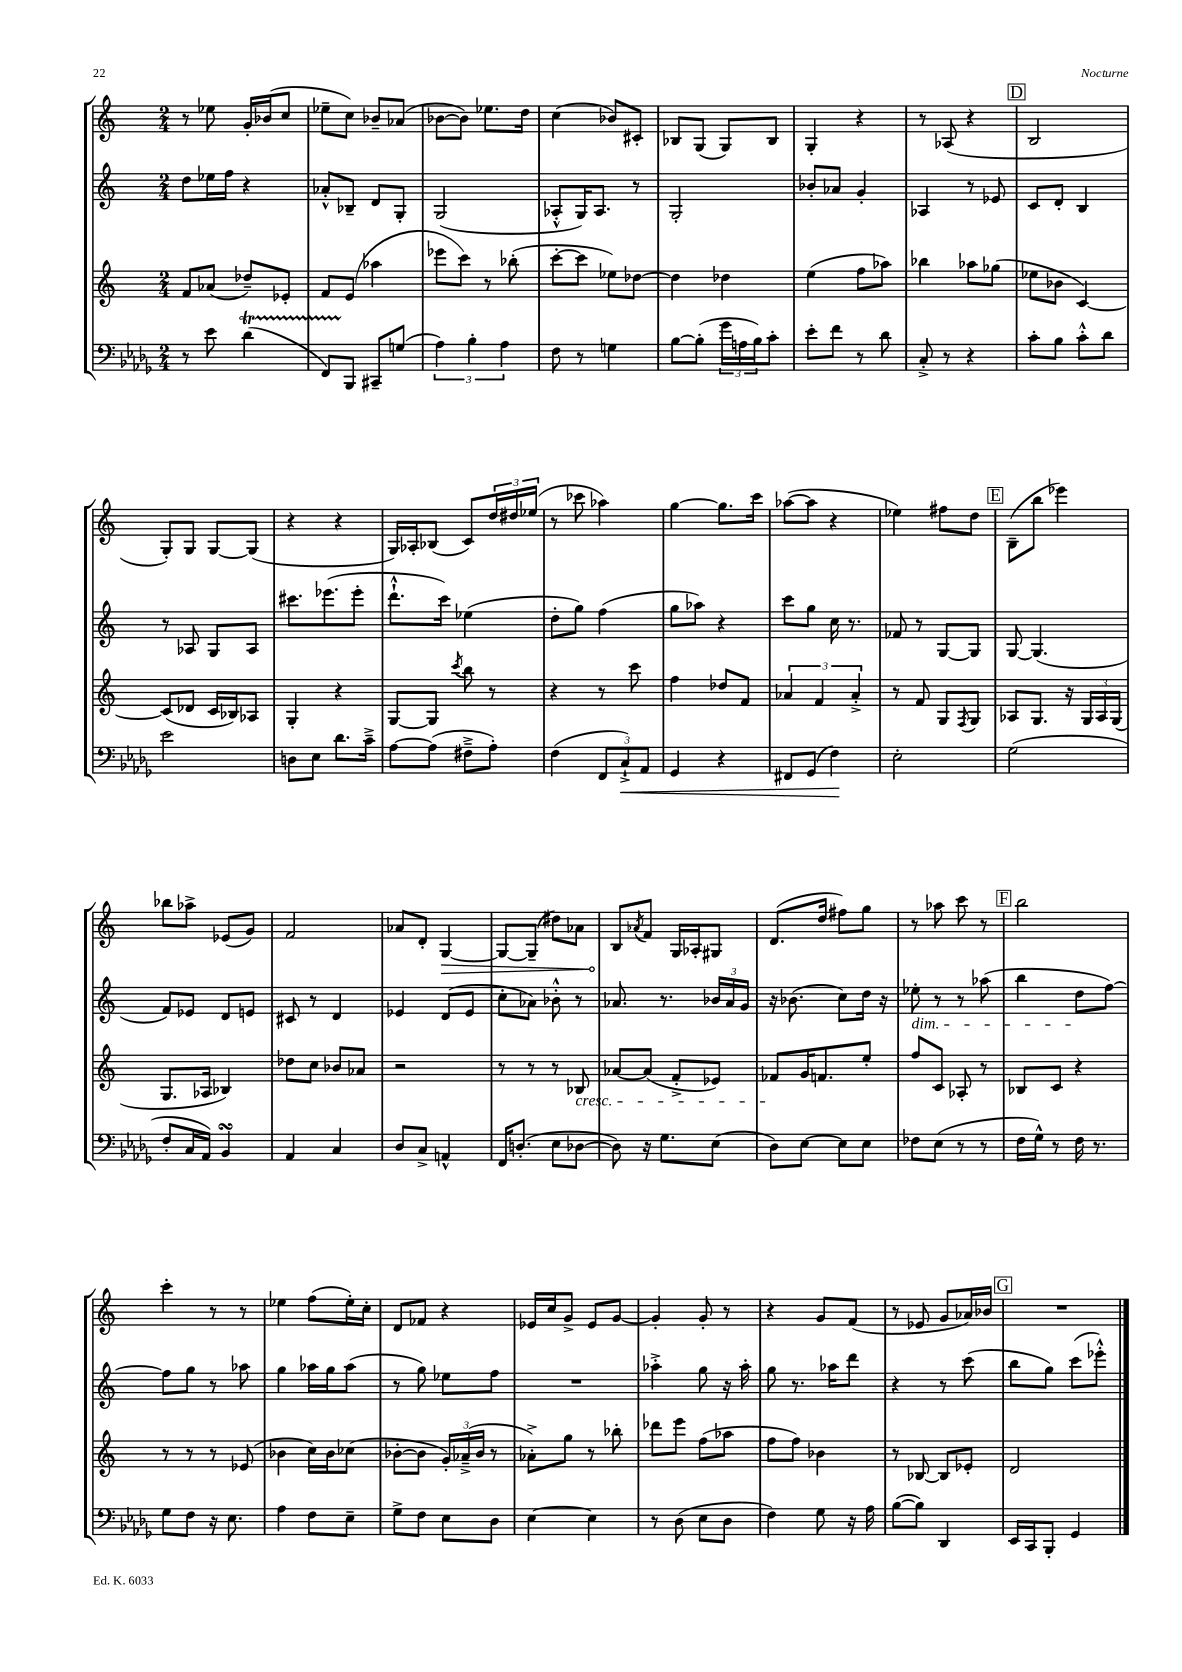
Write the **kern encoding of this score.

**kern	**dynam	**kern	**kern	**kern	**dynam
*part4	*part4	*part3	*part2	*part1	*part1
*staff4	*staff4	*staff3	*staff2	*staff1	*staff1
*clefF4	*	*clefG2	*clefG2	*clefG2	*
*k[b-e-a-d-g-]	*	*k[]	*k[]	*k[]	*
*M2/4	*	*M2/4	*M2/4	*M2/4	*
=54	=54	=54	=54	=54	=54
8r	.	8f/L	8dd\L	8r	.
8e-\	.	(8a-X/J	16ee-X\L	8ee-X\	.
.	.	.	16ff\JJ	.	.
(4d-T\	.	8dd-X~/L)	4r	16g'/LL	.
.	.	.	.	(16b-X/J	.
.	.	8e-X'/J	.	8cc/J	.
=55	=55	=55	=55	=55	=55
8FFTTT/L)	.	8f/L	8a-X'^^/L	8ee-X~\L	.
8BBB-/J	.	(8e/J	8B-X~/J	8cc\J)	.
8CC#X~/L	.	4aa-X\	8d/L	8b-X~/L	.
(8Gn/J	.	.	8G'/J	(8a-X/J	.
=56	=56	=56	=56	=56	=56
6A-\)	.	8eee-X\L	(2G/	[8b-X\L	.
.	.	8ccc\J)	.	8b-\J])	.
6B-'\	.	.	.	.	.
.	.	8r	.	8.ee-X\L	.
6A-\	.	.	.	.	.
.	.	(8bb-X'\	.	.	.
.	.	.	.	16dd\Jk	.
=57	=57	=57	=57	=57	=57
8F\	.	[8ccc'\L	8A-X'^^/L	(4cc\	.
8r	.	8ccc\J]	16G/K)	.	.
.	.	.	8.A-/J	.	.
4Gn\	.	8ee-X\L)	.	8b-X/L)	.
.	.	[8dd-X\J	8r	8c#X'/J	.
=58	=58	=58	=58	=58	=58
[8B-\L	.	4dd-\]	2G'/	8B-X/L	.
(8B-'\J]	.	.	.	(8G/J	.
24g-\LL	.	4dd-X\	.	8G/L)	.
24An\	.	.	.	.	.
24B-\J)	.	.	.	.	.
8c'\J	.	.	.	8B-/J	.
=59	=59	=59	=59	=59	=59
8e-'\L	.	(4ee\	8b-X'/L	4G'/	.
8f\J	.	.	8a-X/J	.	.
8r	.	8ff\L	4g'/	4r	.
8d-\	.	8aa-X\J)	.	.	.
=60	=60	=60	=60	=60	=60
8C'^/	.	4bb-X\	4A-X/	8r	.
8r	.	.	.	(8A-X/	.
4r	.	8aa-X\L	8r	4r	.
.	.	(8gg-X\J	8e-X/	.	.
!!LO:REH:place=s1:t=D
=61	=61	=61	=61	=61	=61
8c'\L	.	8ee-X\L	8c/L	2B/	.
8B-\J	.	8b-X\J	8d'/J	.	.
8c'^^\L	.	[4c/)	4B/	.	.
8d-\J	.	.	.	.	.
!!LO:LB:g=z
=62	=62	=62	=62	=62	=62
2e-\	.	(8c/L]	8r	8G'/L)	.
.	.	8d-X/J	8A-X/	8G/J	.
.	.	16c/LL	8G/L	[8G/L	.
.	.	16B-X/J)	.	.	.
.	.	8A-X/J	8A-/J	(8G/J]	.
=63	=63	=63	=63	=63	=63
8Dn\L	.	4G'/	8.ccc#X\L	4r	.
8E-\J	.	.	.	.	.
.	.	.	(8.eee-X\	.	.
8.d-\L	.	4r	.	4r	.
.	.	.	8eee-'\J	.	.
16c~^\Jk	.	.	.	.	.
=64	=64	=64	=64	=64	=64
[8A-\L	.	[8G/L	8.ddd`^^\L	16G/LL)	.
.	.	.	.	16A-X'/J	.
(8A-\J]	.	8G/J]	.	(8B-X/J	.
.	.	.	16ccc\Jk)	.	.
.	.	8qccc/	.	.	.
8F#X~^\L	.	8bb\	(4ee-X\	8c/L)	.
8A-'\J)	.	8r	.	24dd/L	.
.	.	.	.	24dd#X/	.
.	.	.	.	(24ee-X/JJ	.
=65	=65	=65	=65	=65	=65
(4F\	.	4r	8dd'\L	8r	.
.	.	.	8gg\J)	8ccc-X\	.
12FF/L	.	8r	(4ff\	4aa-X\)	.
!	!LO:HP:b	!	!	!	!
12C`^/)	<	.	.	.	.
.	.	8ccc\	.	.	.
12AA-/J	.	.	.	.	.
=66	=66	=66	=66	=66	=66
4GG-/	.	4ff\	8gg\L	[4gg\	.
.	.	.	8aa-X\J)	.	.
4r	.	8dd-X/L	4r	8.gg\L]	.
.	.	8f/J	.	.	.
.	.	.	.	16ccc\Jk	.
=67	=67	=67	=67	=67	=67
8FF#X/L	.	6a-X/	8ccc\L	([8aa-X\L	.
(8GG-/J	.	.	8gg\J	8aa-\J]	.
.	.	6f/	.	.	.
4F\)	.	.	16cc\	4r	.
.	.	.	8.r	.	.
.	.	6a-'^/	.	.	.
.	[	.	.	.	.
=68	=68	=68	=68	=68	=68
2E-'\	.	8r	8f-X/	4ee-X\)	.
.	.	8f/	8r	.	.
.	.	8G/L	[8G/L	8ff#X\L	.
.	.	8qF/	.	.	.
.	.	8G/J	8G/J]	8dd\J	.
!!LO:REH:place=s1:t=E
=69	=69	=69	=69	=69	=69
(2G-\	.	8A-X/L	[8G/	(8B~\L	.
.	.	8.G/J	(4.G/]	8bb\J	.
.	.	.	.	4eee-X\)	.
.	.	16r	.	.	.
.	.	24G/LL	.	.	.
.	.	24A-/	.	.	.
.	.	(24G/JJ	.	.	.
!!LO:LB:g=z
=70	=70	=70	=70	=70	=70
8F'/L	.	8.G/L	8f/L)	8bb-X\L	.
16C/L	.	.	8e-X/J	8aa-X^\J	.
16AA-/JJ)	.	16A-X/Jk	.	.	.
4BB-sSSS/	.	4B-X/)	8d/L	(8e-X/L	.
.	.	.	8en/J	8g/J)	.
=71	=71	=71	=71	=71	=71
4AA-/	.	8dd-X\L	8c#X/	2f/	.
.	.	8cc\J	8r	.	.
4C/	.	8b-X/L	4d/	.	.
.	.	8a-X/J	.	.	.
=72	=72	=72	=72	=72	=72
8D-/L	.	2r	4e-X/	8a-X/L	.
8C^/J	.	.	.	8d'/J	.
!	!	!	!	!	!LO:HP:b
4AAn^^/	.	.	(8d/L	[4G/	>
.	.	.	8e-/J	.	.
=73	=73	=73	=73	=73	=73
16FF/KL	.	8r	8cc'\L	8G/L_	.
(8.Dn'/J	.	.	.	.	.
.	.	8r	8a-X\J)	(8G~/J]	.
8E-\L	.	8r	8b-X'^^\	8dd#X\L)	.
!	!	!LO:TX:b:i:t=cresc.	!	!	!
[8D-X\J	.	8B-X/	8r	8a-X\J	.
=74	=74	=74	=74	=74	=74
8D-\])	.	[8a-X/L	8.a-X/	8B/L	.
.	.	.	.	8qa-X/	.
16r	.	(8a-/J]	.	8f/J	]
8.G-\L	.	.	8.r	.	.
.	.	8f'^/L	.	16G/LL	.
.	.	.	.	16A-X'/J	.
(8E-\J	.	8e-X/J)	24b-X/LL	8G#X/J	.
.	.	.	24a-/	.	.
.	.	.	24g/JJ	.	.
=75	=75	=75	=75	=75	=75
8D-\L)	.	8f-X/L	16r	(8.d/L	.
.	.	.	(8.b-X\	.	.
[8E-\J	.	16g/K	.	.	.
.	.	8.fn/	.	16dd/Jk	.
8E-\L]	.	.	8cc\L)	8ff#X\L)	.
8E-\J	.	8ee'/J	16dd\Jk	8gg\J	.
.	.	.	16r	.	.
=76	=76	=76	=76	=76	=76
!	!	!	!LO:TX:b:i:t=dim.	!	!
8F-X\L	.	8ff/L	8ee-X'\	8r	.
(8E-\J	.	8c/J	8r	8aa-X\	.
8r	.	8A-X'/	8r	8ccc\	.
8r	.	8r	(8aa-X\	8r	.
!!LO:REH:place=s1:t=F
=77	=77	=77	=77	=77	=77
16F\LL	.	8B-X/L	4bb\	2bb\	.
16G-^^\JJ)	.	.	.	.	.
8r	.	8c/J	.	.	.
16F\	.	4r	8dd\L	.	.
8.r	.	.	.	.	.
.	.	.	[8ff\J)	.	.
!!LO:LB:g=z
=78	=78	=78	=78	=78	=78
8G-\L	.	8r	8ff\L]	4ccc'\	.
8F\J	.	8r	8gg\J	.	.
16r	.	8r	8r	8r	.
8.E-\	.	.	.	.	.
.	.	(8e-X/	8aa-X\	8r	.
=79	=79	=79	=79	=79	=79
4A-\	.	4b-X\	4gg\	4ee-X\	.
8F\L	.	16cc\LL)	16aa-X\LL	(8ff\L	.
.	.	16b-\J	16gg\J	.	.
8E-~\J	.	(8cc-X\J	(8aa-\J	16ee-'\L)	.
.	.	.	.	16cc'\JJ	.
=80	=80	=80	=80	=80	=80
8G-^\L	.	[8b-X'\L	8r	8d/L	.
8F\J	.	8b-\J]	8gg\)	8f-X/J	.
8E-\L	.	24g'/LL)	8ee-X\L	4r	.
.	.	(24a-X~^/	.	.	.
.	.	24b-/JJ	.	.	.
8D-\J	.	8r	8ff\J	.	.
=81	=81	=81	=81	=81	=81
[4E-\	.	8a-X'^\L)	2r	16e-X/LL	.
.	.	.	.	16cc/J	.
.	.	8gg\J	.	8g^/J	.
4E-\]	.	8r	.	8e-/L	.
.	.	8bb-X'\	.	[8g/J	.
=82	=82	=82	=82	=82	=82
8r	.	8ddd-X\L	4aa-X'^\	4g'/]	.
(8D-\	.	8eee\J	.	.	.
8E-\L	.	(8ff\L	8gg\	8g'/	.
8D-\J	.	8aa-X\J	16r	8r	.
.	.	.	16aa-'\	.	.
=83	=83	=83	=83	=83	=83
4F\)	.	8ff\L	8gg\	4r	.
.	.	8ff\J)	8.r	.	.
8G-\	.	4b-X\	.	8g/L	.
.	.	.	16aa-X\KL	.	.
16r	.	.	8ddd\J	(8f/J	.
16A-\	.	.	.	.	.
=84	=84	=84	=84	=84	=84
([8B-\L	.	8r	4r	8r	.
8B-\J])	.	[8B-X/	.	8e-X/	.
4DD-/	.	8B-/L]	8r	8g/L	.
.	.	8e-X'/J	(8ccc\	16a-X/L)	.
.	.	.	.	16b-X/JJ	.
!!LO:REH:place=s1:t=G
=85	=85	=85	=85	=85	=85
16EE-/LL	.	2d/	8bb\L	2r	.
16CC/J	.	.	.	.	.
8BBB-'/J	.	.	8gg\J)	.	.
4GG-/	.	.	(8ccc\L	.	.
.	.	.	8eee-X'^^\J)	.	.
==	==	==	==	==	==
*-	*-	*-	*-	*-	*-
